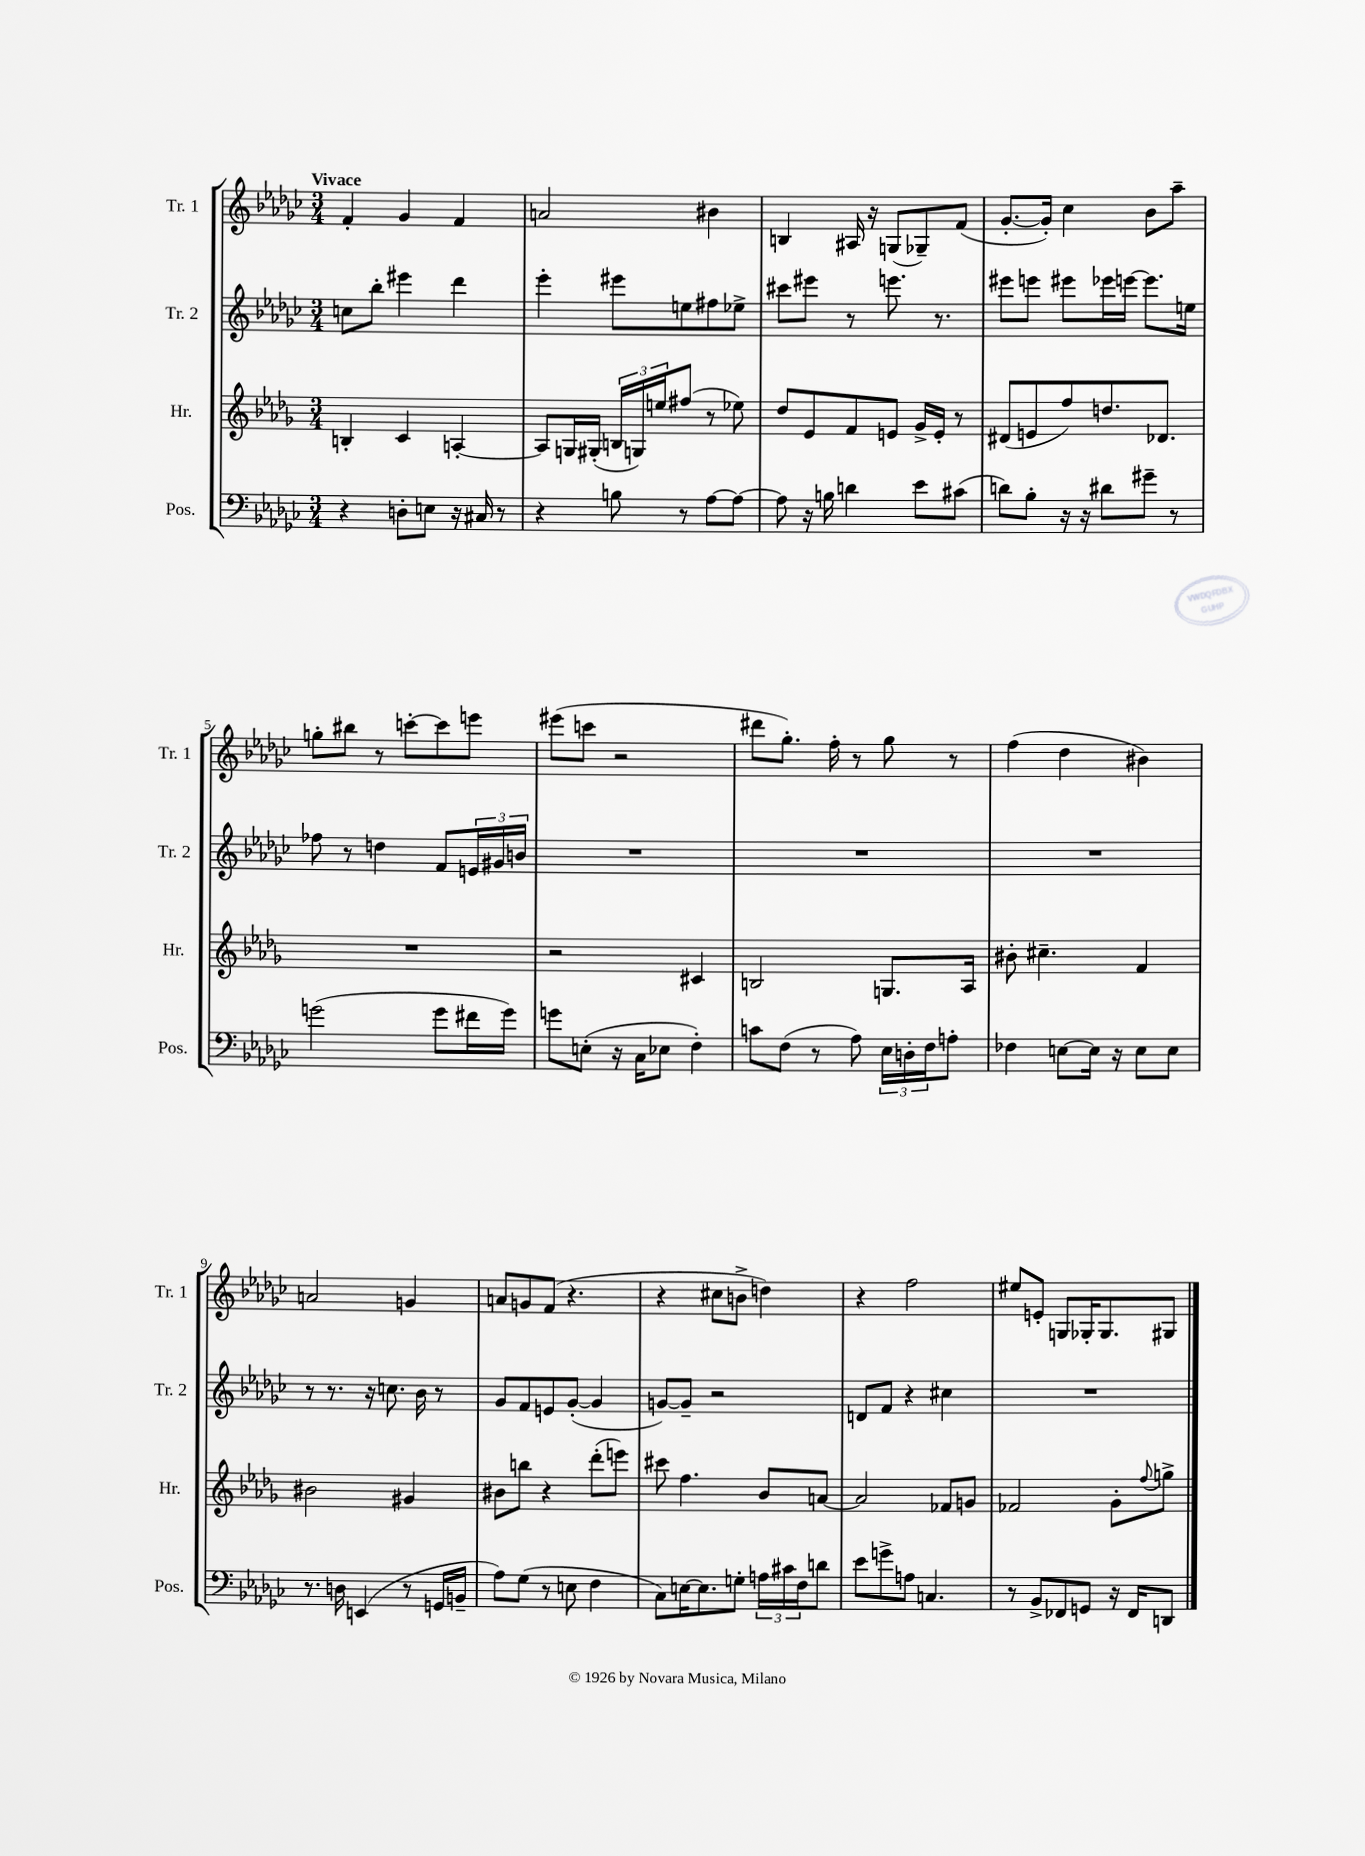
<<
\new StaffGroup <<
\new Staff = "s0" \with { instrumentName = "Tr. 1" shortInstrumentName = "Tr. 1" } {
    \clef treble \key ges \major \numericTimeSignature \time 3/4 \tempo "Vivace"
    f'4-. ges'4 f'4 |
    a'2 bis'4 |
    b4 ais16 r16 g8( ges8--) f'8( |
    ges'8.~-. ges'16-.) ces''4 bes'8 aes''8-- |
    g''8-. bis''8 r8 c'''8~-. c'''8 e'''8 |
    eis'''8( c'''8 r2 |
    dis'''8 ges''8.-.) f''16-. r8 ges''8 r8 |
    f''4( des''4 bis'4) |
    a'2 g'4 |
    a'8 g'8 f'8( r4. |
    r4 cis''8 b'8-> d''4) |
    r4 f''2 |
    eis''8 e'8-. g8 ges16-. ges8. gis8 \bar "|." |
}
\new Staff = "s1" \with { instrumentName = "Tr. 2" shortInstrumentName = "Tr. 2" } {
    \clef treble \key ges \major \numericTimeSignature \time 3/4
    c''8 bes''8-. eis'''4 des'''4 |
    ees'''4-. eis'''8 e''8 fis''8 ees''8-> |
    cis'''8 eis'''8 r8 e'''8. r8. |
    eis'''8 e'''8 eis'''8 ees'''16 e'''16~ e'''8. e''16 |
    fes''8 r8 d''4 f'8 \tuplet 3/2 { e'16 gis'16 b'16 } |
    R2. |
    R2. |
    R2. |
    r8 r8. r16 c''8. bes'16 r8 |
    ges'8 f'8 e'8 ges'8~-.( ges'4 |
    g'8~) g'8-- r2 |
    d'8 f'8 r4 cis''4 |
    R2. \bar "|." |
}
\new Staff = "s2" \with { instrumentName = "Hr." shortInstrumentName = "Hr." } {
    \clef treble \key des \major \numericTimeSignature \time 3/4
    b4-. c'4 a4~-. |
    a8 g16 gis16-.( \tuplet 3/2 { b16 g16) e''16 } fis''8( r8 ees''8) |
    des''8 ees'8 f'8 e'8 ges'16-> e'16-. r8 |
    dis'8( e'8 f''8) d''8. des'8. |
    R2. |
    r2 cis'4 |
    b2 g8. aes16 |
    bis'8-. cis''4.-- f'4 |
    bis'2 gis'4 |
    bis'8 b''8 r4 des'''8-.( e'''8) |
    cis'''8 f''4. bes'8 a'8~ |
    a'2 fes'8 g'8 |
    fes'2 ges'8-. \appoggiatura { f''8 } g''8-> \bar "|." |
}
\new Staff = "s3" \with { instrumentName = "Pos." shortInstrumentName = "Pos." } {
    \clef bass \key ges \major \numericTimeSignature \time 3/4
    r4 d8-. e8 r16 cis16 r8 |
    r4 b8 r8 aes8~ aes8~ |
    aes8 r16 b16 d'4 ees'8 cis'8( |
    d'8) bes8-. r16 r16 dis'8 gis'8-- r8 |
    g'2( g'8 fis'16 g'16) |
    g'8 e8-.( r16 ces16 ees8 f4-.) |
    c'8 f8( r8 aes8) \tuplet 3/2 { ees16 d16-. f16 } a8-. |
    fes4 e8~ e16 r16 e8 e8 |
    r8. d16 e,4( r8 g,16 b,16-- |
    aes8) ges8( r8 e8 f4 |
    ces8) e16~ e8. g8-. \tuplet 3/2 { a16 cis'16 f16 } d'8 |
    ees'8 g'8-> a8 c4. |
    r8 bes,8-> fes,8 g,8 r16 fes,16 d,8 \bar "|." |
}
>>
>>
